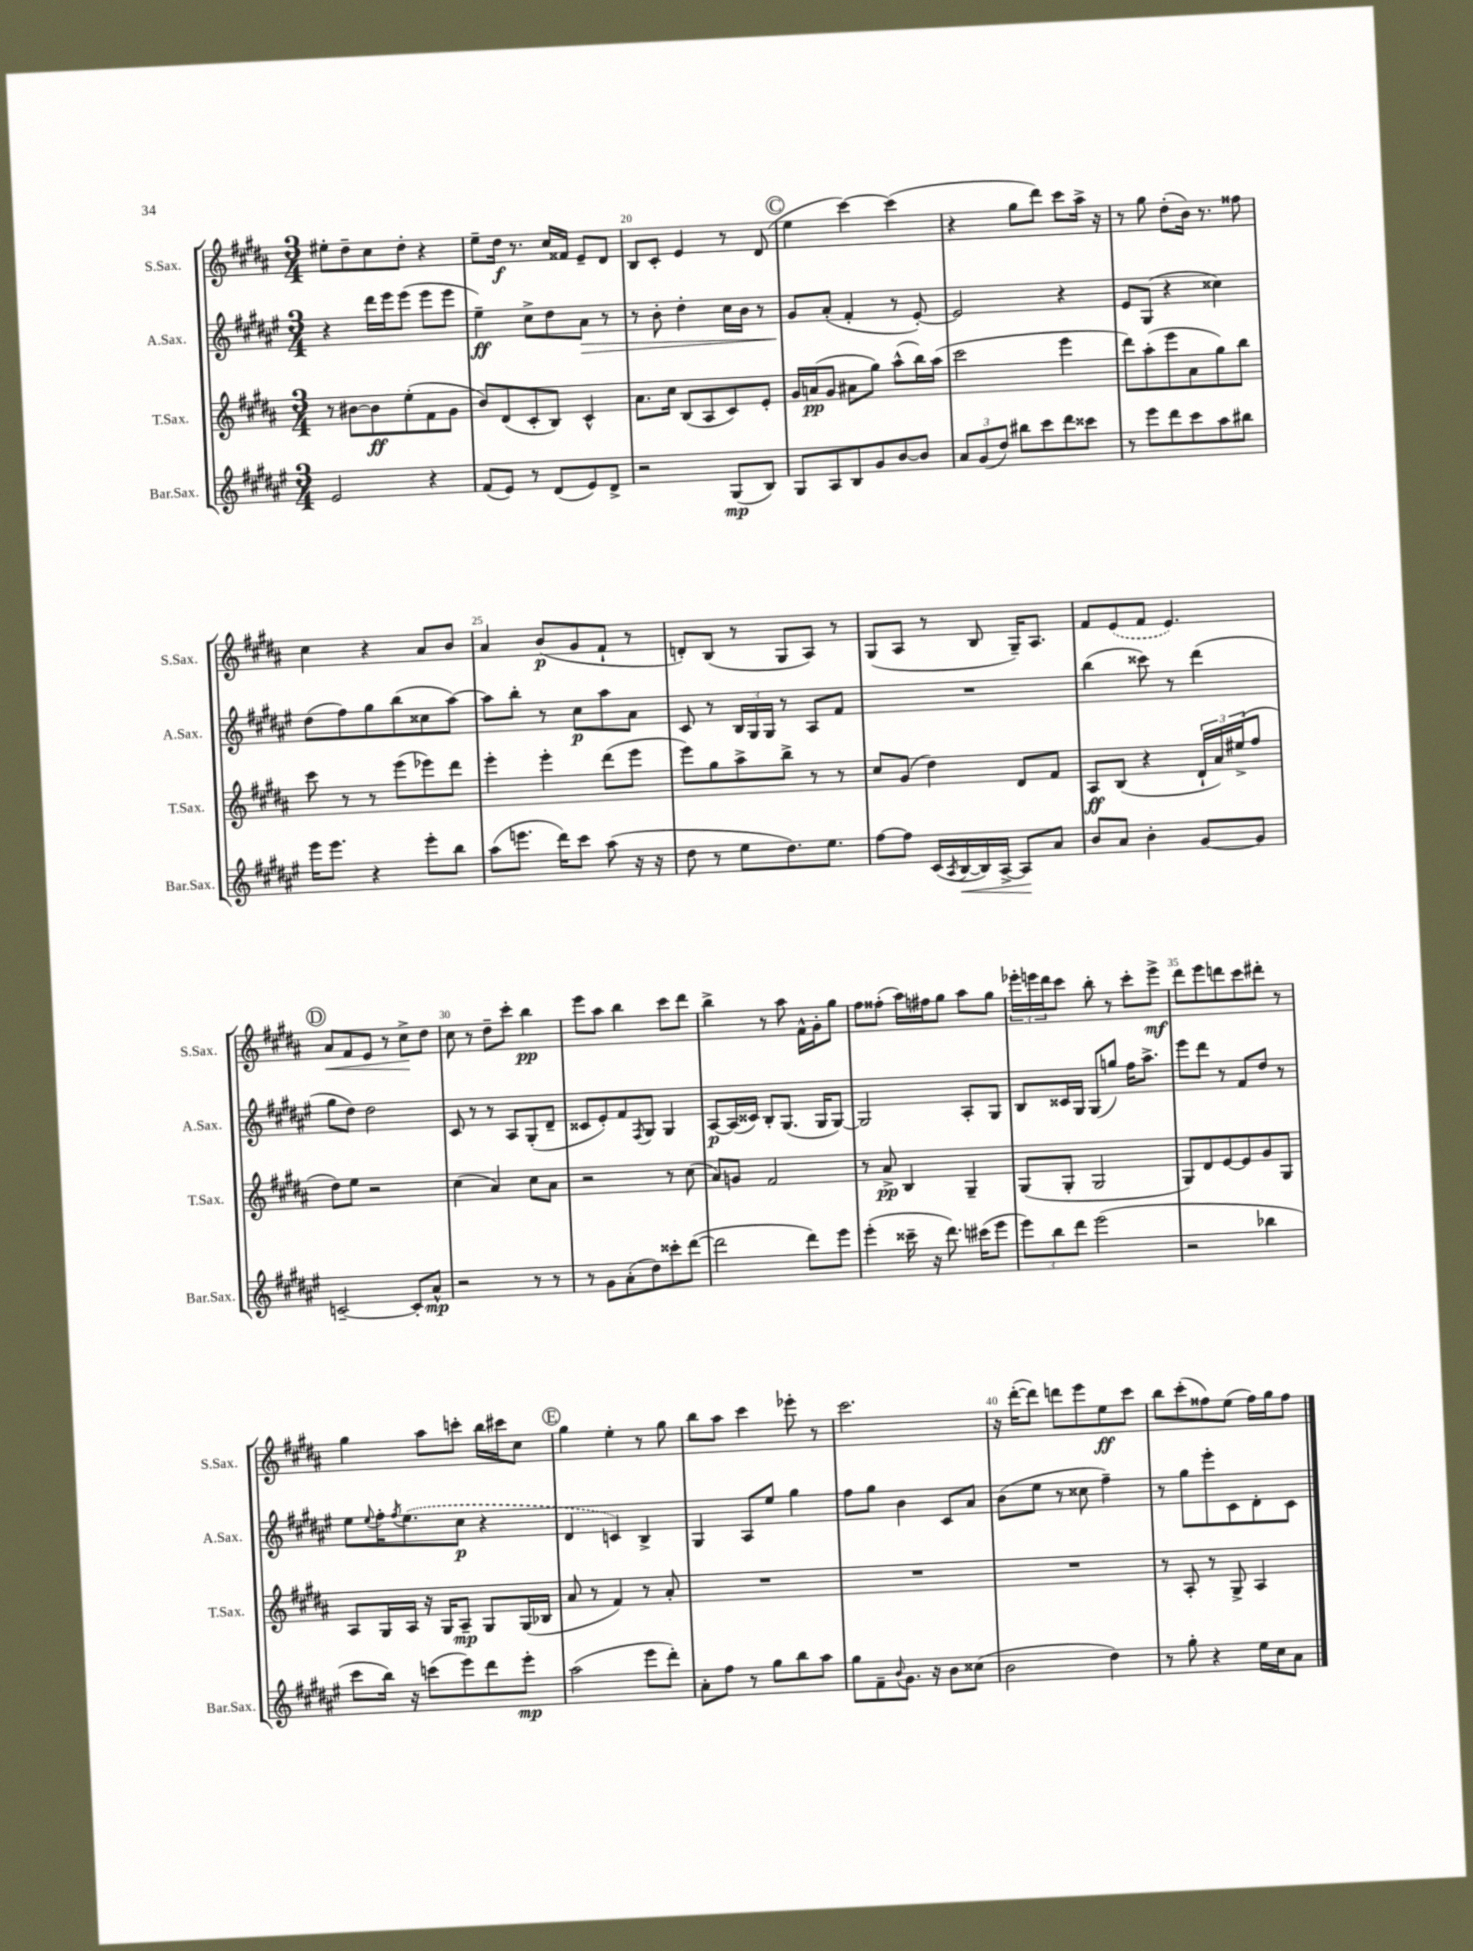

**kern	**kern	**kern	**kern
*staff4	*staff3	*staff2	*staff1
*clefG2	*clefG2	*clefG2	*clefG2
*k[f#c#g#d#a#e#]	*k[f#c#g#d#a#]	*k[f#c#g#d#a#e#]	*k[f#c#g#d#a#]
*M3/4	*M3/4	*M3/4	*M3/4
2e#/	8r	4r	8ee#'\L
.	[8b#\L	.	8dd#~\
.	8b#\]	16ddd#\LL	8cc#\
.	.	16eee#\J	.
.	(8ee'\	(8eee#\J	8dd#'\J
4r	8f#\	8eee#\L	4r
.	8g#\J	8eee#\J	.
=	=	=	=
(8f#/L	8b/L)	4ee#~\)	8ee~\L
8e#/J)	(8d#/	.	16dd#\Jk
.	.	.	8.r
8r	8c#'/	8cc#^\L	.
(8d#/L	8B/J)	8dd#\	16cc#/LL
.	.	.	16f##/JJ
8e#/)	4c#^^/	8a#\J	8e~/L
8d#^/J	.	8r	8d#/J
=	=	=	=
2r	8.a#\L	8r	8B/L
.	.	8b'\	8c#'/J
.	16cc#\Jk	.	.
.	(8B/L	4dd#'\	4e/
.	8A#/	.	.
(8G#/L	8c#/)	16cc#\LL	8r
.	.	16b\JJ	.
8B/J)	8e'/J	8r	(8d#/
=	=	=	=
8G#/L	16g#/LL	8g#/L	4ee\
.	(16a/J	.	.
8A#/	8g#/J	(8a#'/J	.
8B/	8a#\L	4f#'/	[4ccc#\)
8g#/	8gg#\J)	.	.
[8b/	(8aa#^^\L	8r	(4ccc#\]
8b/]J	16bb\L)	[8e#'/)	.
.	(16aa#\JJ	.	.
=	=	=	=
12a#/L	2ccc#\	2e#/]	4r
(12g#/	.	.	.
12dd#/J)	.	.	.
8bb#\L	.	.	8gg#\L
8ccc#\	.	.	8ddd#\J)
8ddd#\	4eee\	4r	8ccc#\L
8ccc##\J	.	.	16aa#^\Jk
.	.	.	16r
=	=	=	=
8r	8ddd#\L)	8e#/L	8r
8eee#\L	(8aa#'\	(8G#/J	8gg#\
8ddd#\	8eee\	4r	(8dd#'\L
8ccc#\	8a#\	.	16b\Jk)
.	.	.	8.r
8aa#\	8gg#\)	4cc##\)	.
8bb#\J	8bb\J	.	8ff##\
=	=	=	=
16eee#\LK	8ccc#\	(8dd#\L	4cc#\
8.eee#\J	.	.	.
.	8r	8ff#\)	.
4r	8r	8gg#\	4r
.	(8eee\L	(8bb\	.
8eee#'\L	8eee-\)	8cc##\	8a#/L
8bb\J	8ddd#\J	[8aa#\J)	8b/J
=	=	=	=
(8aa#\L	4eee'\	8aa#\]L	4a#/
8.eee\J	.	8bb'\J	.
.	4eee'\	8r	(8b/L
16ddd#\LK)	.	.	.
8ccc#\J	.	8cc#\L	8g#/
(8aa#\	(8ddd#\L	8aa#\	8f#`/J
16r	8eee\J	8a#\J	8r
16r	.	.	.
=	=	=	=
8dd#\	8eee\L)	8c#/	8d'/L)
8r	8gg#\	8r	(8B/J
8ee#\L	8aa#^\	24B/LL	8r
.	.	24G#/	.
.	.	24G#/JJ	.
8.dd#\)	8bb^\J	8r	8G#/L
.	8r	8A#/L	8A#/J)
8.ee#\J	.	.	.
.	8r	8f#/J	8r
=	=	=	=
[8ff#\L	8cc#/L	2.r	(8G#/L
8ff#\]J	(8g#/J	.	8A#/J
(16c#/LL	4dd#\)	.	8r
8qA#/	.	.	.
[16B/	.	.	.
16B/])	.	.	8B/
[16A#^/JJ	.	.	.
8A#/]L	8d#/L	.	16G#~/LK)
.	.	.	8.A#/J
8a#/J	8f#/J	.	.
=	=	=	=
8b/L	8A#/L	(4bb\	8f#/L
8a#/J	(8B/J	.	(8e/
4b'\	4r	8ccc##\)	8f#/J
.	.	8r	4.e/)
[8g#/L	24d#`/LL	(4ddd#\	.
.	24a#/)	.	.
.	(24ee#^/J	.	.
8g#/]J	8ff#/J	.	.
=	=	=	=
[2c~/	8dd#\L)	8gg#\L	8a#/L
.	8ee\J	8dd#\J)	8f#/
.	2r	2dd#\	8e/J
.	.	.	8r
8c'/]L	.	.	8cc#^\L
8a#^^/J	.	.	8dd#\J
=	=	=	=
2r	(4cc#\	8c#/	8cc#\
.	.	8r	8r
.	4a#/)	8r	8dd#~\L
.	.	8A#/L	8ccc#'\J
8r	8cc#\L	(8G#'/	4bb\
8r	8a#\J	8d#~/J	.
=	=	=	=
8r	2r	8c##/L	8eee\L
8g#\L	.	8e#'/)	8aa#\J
(8a#'\	.	8f#/	4bb\
.	.	8qF#/	.
8dd#\)	.	8G#/J	.
8ccc##'\	8r	4G#/	8ccc#\L
([8ddd#\J	(8cc#\	.	8ddd#\J
=	=	=	=
2ddd#\]	8a#/L)	[8A#/L	4bb^\
.	8g/J	(16A#/]L	.
.	.	16c##/JJ)	.
.	2f#/	8B'/L	8r
.	.	(8.G#/J	8aa#\
8ddd#\L)	.	.	16f#^^\LL
.	.	16G#/LK	16g#'\J
8eee#\J	.	[8G#/J)	8gg#\J
=	=	=	=
(4eee#'\	8r	2G#/]	8ff#\L
.	8a#^/	.	(8ff##'\J
16ccc##~\	4B/	.	16aa#\LL)
16r	.	.	16ff#\J
8.ddd#\)	.	.	8gg#\J
.	4G#~/	8A#'/L	8aa#\L
(16ccc#\LK	.	.	.
8eee#\J	.	8G#/J	8gg#\J
=	=	=	=
12eee#\L)	(8G#/L	8B/L	24eee-'\LL
.	.	.	24eee\
12bb\	.	.	24ddd#\J
.	8G#'/J	16c##/L	8ccc#\J
12ddd#\J	.	.	.
.	.	16G#/JJ	.
(2eee#\	2G#/	(8G#/L	8bb'\
.	.	8gg/J)	8r
.	.	16ff#\LK	8ccc#'\L
.	.	8.aa#^\J	.
.	.	.	8eee^\J
=	=	=	=
2r	8G#/L)	8eee#\L	8ddd#\L
.	8d#/	8ddd#\J	8eee\
.	[8e/	8r	8ddd\
.	8e/]	8f#/L	8ccc#\
4bb-\	8g#/	8dd#/J	8ddd#'\J
.	8G#/J	8r	8r
=	=	=	=
8ccc#\L	8A#/L	8ee#\L	4gg#\
.	.	8qqee#/	.
16bb\Jk)	16G#/L	16ff#'\K	.
.	.	8qff#/	.
16r	16A#/JJ	(8.ee#\	.
(8ccc\L	16r	.	8aa#\L
.	16G#/LK	.	.
8eee#\)	8A#~/J	8cc#\J	8ccc'\J
8ddd#\	8G#/L	4r	16bb\LL
.	.	.	16ccc#\J
8eee#'\J	(16G#/L	.	8cc#\J
.	16B-/JJ	.	.
=	=	=	=
(2aa#\	8a#/	4d#/	4gg#\
.	8r	.	.
.	4f#/)	4c/)	4ee'\
8eee#\L	8r	4B^/	8r
8ddd#'\J)	8a#'/	.	8gg#\
=	=	=	=
8a#'\L	2.r	4G#/	8bb\L
8ff#\J	.	.	8aa#\J
8r	.	8A#/L	4ccc#\
8gg#\L	.	8ee#/J	.
8bb\	.	4gg#\	8eee-'\
8aa#\J	.	.	8r
=	=	=	=
8gg#\L	2.r	8ff#\L	2.ccc#\
8f#~\	.	8gg#\J	.
8qqb/	.	.	.
8.g#\J	.	4b\	.
16r	.	.	.
8b\L	.	8c#/L	.
(8cc##\J	.	8a#/J	.
=	=	=	=
2b\	2.r	(8b\L	16r
.	.	.	([16ddd#'\LK
.	.	8ee#\J	8ddd#\]J)
.	.	8r	8ddd\L
.	.	8cc##\	8eee\
4dd#\)	.	4ff#~\)	8ee\
.	.	.	8ccc#\J
=	=	=	=
8r	8r	8r	8bb\L
8gg#'\	8A#'/	8gg#\L	(8ccc#'\
4r	8r	8eee#'\	8ff##\)
.	8G#^/	8c#\	(8ee\J
16ee#\LL	4A#/	8d#'\	16ff##\LL)
16cc#\J	.	.	16gg#\J
8a#\J	.	8c#\J	8ff##\J
==	==	==	==
*-	*-	*-	*-
